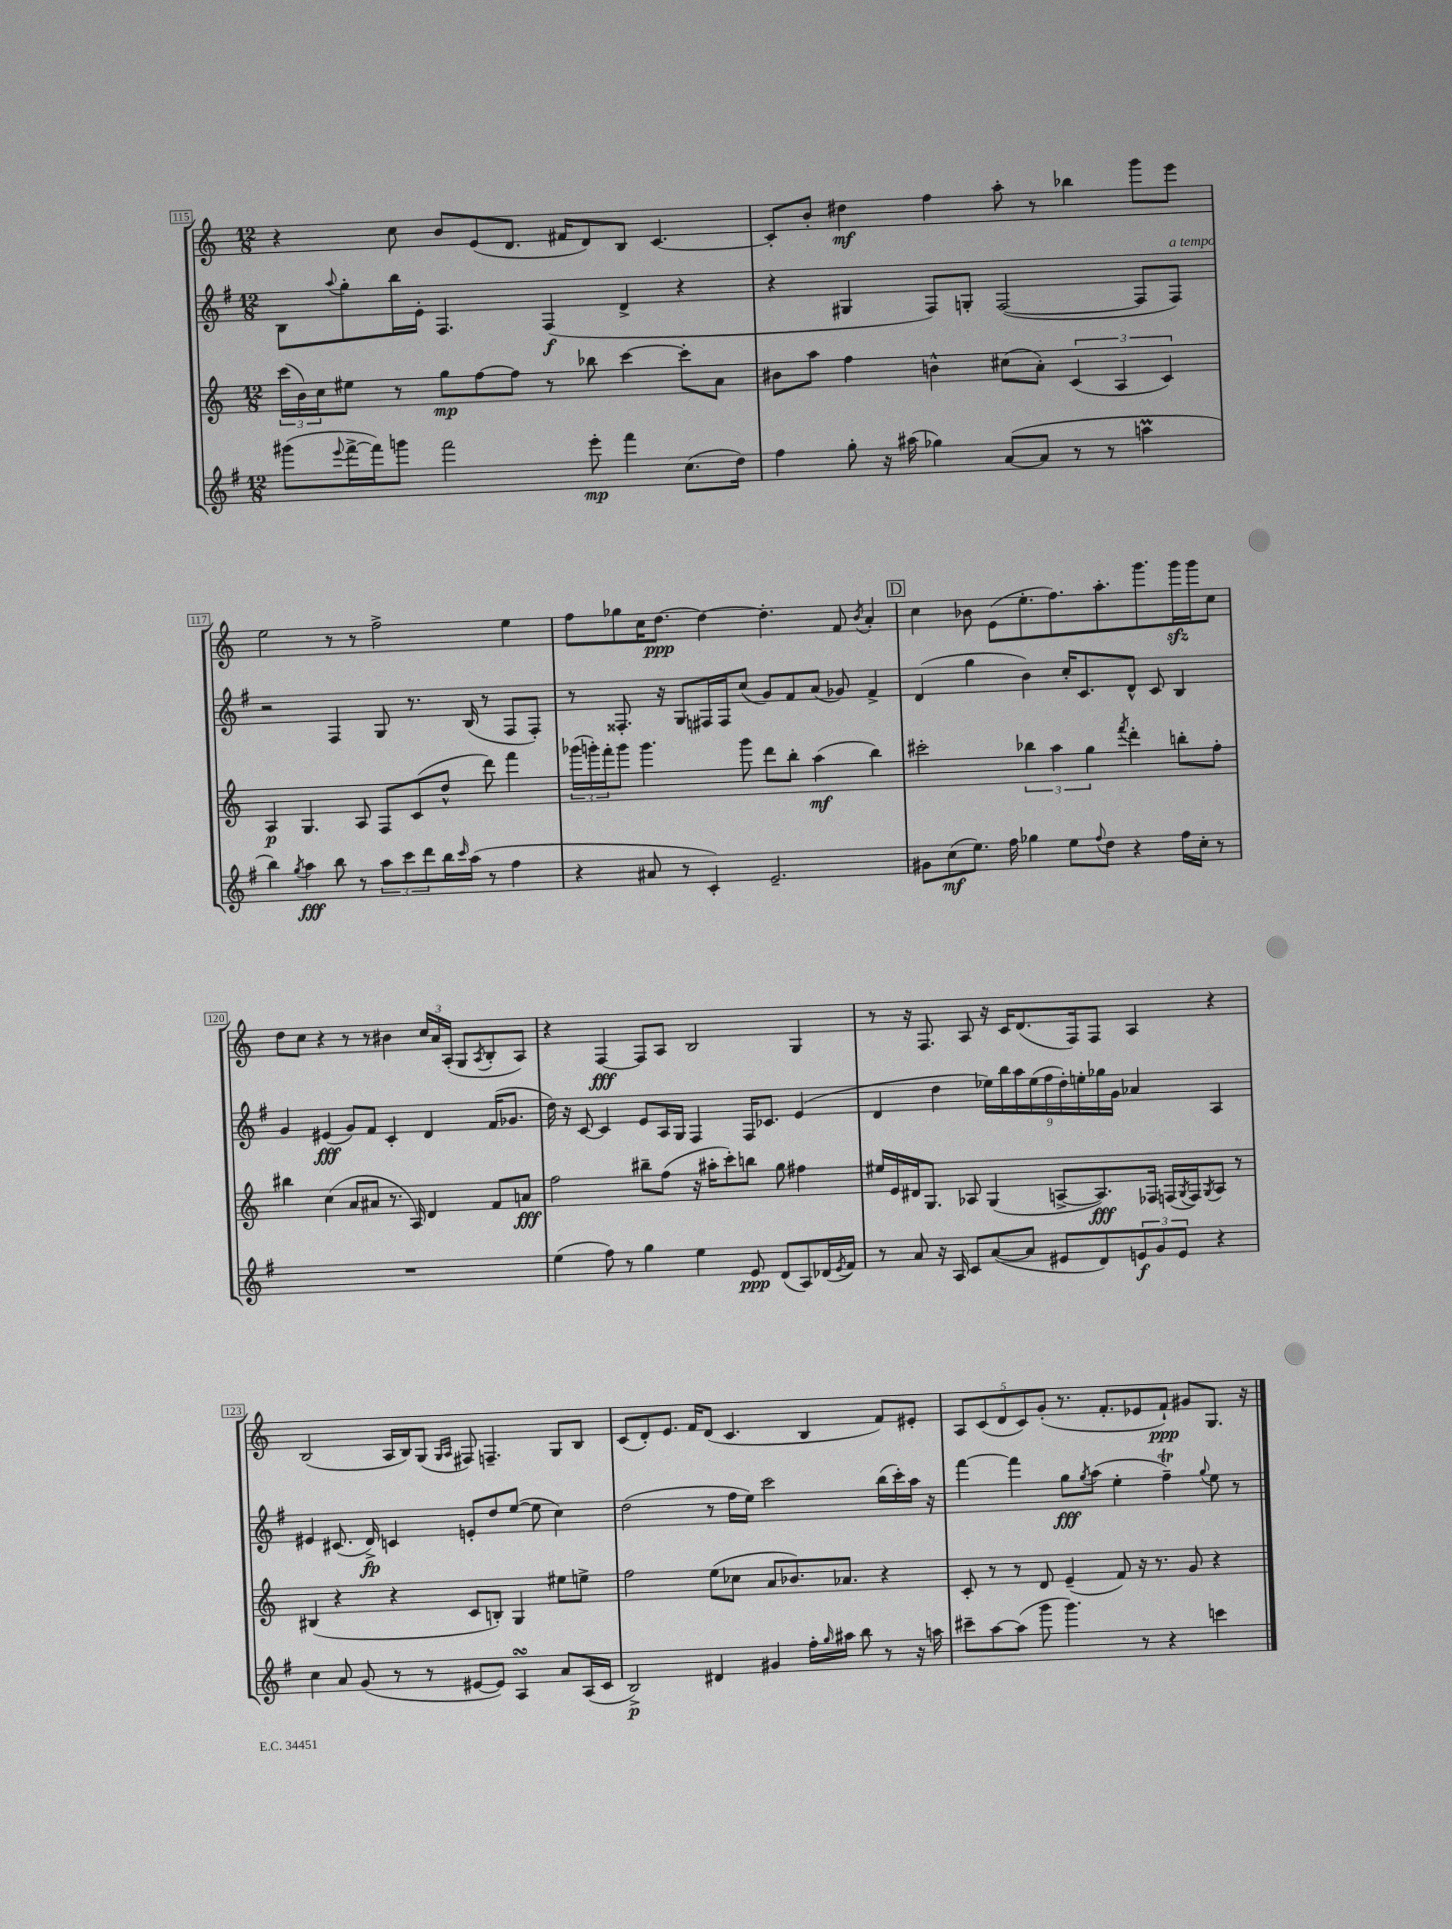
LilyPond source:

<<
\new StaffGroup <<
\new Staff = "s0" {
    \clef treble \key c \major \numericTimeSignature \time 12/8
    r4 c''8 b'8 e'8( d'8. fis'16 d'8) b8 c'4.~ |
    c'8-. b'8-. dis''4\mf f''4 a''8-. r8 bes''4 g'''8 e'''8 |
    e''2 r8 r8 f''2-> e''4 |
    f''8 ges''8 c''16 d''8.~\ppp d''4~ d''4.-. f'8 \acciaccatura { b'8 } a'4-. |
    \mark \markup { \box "D" } c''4 bes'8 e'8( e''8.-. f''8.) a''8.-. g'''8. g'''16\sfz g'''16 c''8 |
    d''8 c''8 r4 r8 r8 bis'4 \tuplet 3/2 { c''16 a'16 a16-.( } g8 \acciaccatura { a8 } b8-. a8) |
    r4 f4~\fff f8 a8 b2 g4 |
    r8 r16 f8. a8 r16 c'16 d'8.( f16) f8 a4 r4 |
    b2( a16 b16) g8( \grace { g16 a16 } fis8) f4.-- g8 b8 |
    c'8( d'8-.) e'8. f'16 d'8( c'4. b4 f'8) eis'8-. |
    \tuplet 5/4 { a8 c'8( d'8 c'8) g'8-.( } r8. f'8.-. ees'8 f'8-!\ppp) gis'8 g8. r16 \bar "|." |
}
\new Staff = "s1" {
    \clef treble \key g \major \numericTimeSignature \time 12/8
    b8 \appoggiatura { a''8 } g''8-. b''16 e'16-. fis4. fis4\f( d'4-> r4 |
    r4 gis4 fis8) g8-. fis2~( fis8 fis8^\markup { \italic "a tempo" }) |
    r2 fis4 g8 r8. b16( r8 fis8 fis8-.) |
    r8 fisis8.-. r16 g8 fis16 fis16 c''8( g'8) fis'8 a'8( ges'8) fis'4-> |
    \mark \markup { \box "D" } d'4( g''4 b'4) c''16-. c'8. d'8-^ c'8 b4 |
    g'4 eis'4\fff( g'8) fis'8 c'4-. d'4 fis'16( ges'8. |
    d''16) r16 c'8~ c'4 e'8 a16 g16 fis4 fis16 ces'8. e'4( |
    d'4 d''4 \tuplet 9/8 { ees''16) b''16 a''16 ees''16( fis''16 d''16-.) e''16-. ges''16 g'16 } aes'4 a4 |
    eis'4 cis'8.( d'16->\fp) c'4 e'8-. d''8 e''8~( e''8 c''4) |
    d''2( r8 fis''16 e''16) c'''2 b''16( c'''16-.) a''16 r16 |
    fis'''4~ fis'''4 g''8\fff \acciaccatura { g''8 } a''8( e''4-. fis''4--\trill) \appoggiatura { g''8 } e''8 r8 \bar "|." |
}
\new Staff = "s2" {
    \clef treble \key c \major \numericTimeSignature \time 12/8
    \tuplet 3/2 { c'''16( b'16) c''16 } eis''8 r8 g''8\mp f''8~ f''8 r8 bes''8 c'''4~ c'''8-. a'8 |
    bis'8 a''8 f''4 b'4-^ cis''8( a'8-.) \tuplet 3/2 { c'4( a4 c'4) } |
    a4\p g4. a8 f8 c'8( d''8-^ d'''8) f'''4 |
    \tuplet 3/2 { ges'''16( g'''16-.) f'''16-. } g'''8 g'''4. g'''8 d'''8 b''8-. a''4\mf( b''4) |
    \mark \markup { \box "D" } cis'''2-. \tuplet 3/2 { bes''4 a''4 g''4 } \acciaccatura { f'''8 } d'''4-. b''8-. f''8-. |
    bis''4 c''4( a'8 ais'8 r8. a16) d'4 f'8 a'8\fff |
    f''2 bis''8-- f''8( r16 ais''16-. c'''8-.) b''8 g''8 fis''4 |
    eis''16 e'16 dis'16 g8. aes8 g4( a8~-> a8.\fff) fes16 f16( \acciaccatura { g8 } f16) \acciaccatura { g8 } a8 r8 |
    bis4( r4 r4 c'8 b8-.) g4 eis''8 e''8-> |
    f''2 e''8( ces''8 a'8 bes'8.) aes'8. r4 |
    c'8-. r8 r8 d'8 e'4--( f'8) r16 r8. g'8 r4 \bar "|." |
}
\new Staff = "s3" {
    \clef treble \key g \major \numericTimeSignature \time 12/8
    gis'''8( \appoggiatura { e'''8 } fis'''16~-> fis'''16) g'''8 fis'''2 e'''8-.\mp fis'''4 c''8.( d''16) |
    fis''4 g''8-. r16 ais''16( ges''4) a'8~( a'8 r8 r8 a''4\prall |
    b''4) \acciaccatura { g''8 } a''4\fff b''8 r8 \tuplet 3/2 { a''8 c'''8 d'''8 } b''16 \grace { c'''16 } a''16( r8 fis''4 |
    r4 ais'8 r8 c'4-.) e'2.-- |
    \mark \markup { \box "D" } gis'8 c''8\mf( e''8.) fis''16 ges''4 e''8 \appoggiatura { fis''8 } d''8 r4 fis''16 c''16-. r8 |
    R1. |
    e''4( fis''8) r8 g''4 e''4 e'8\ppp d'8( a8) des'16( \acciaccatura { e'8 } fis'16) |
    r8 a'8 r16 a16 c'8 a'8~( a'8 eis'8 d'8) \tuplet 3/2 { e'8\f g'8 e'8 } r4 |
    c''4 a'8 g'8( r8 r8 eis'8~ eis'8) a4\turn a'8 a16( c'16 |
    b2->\p) dis'4 gis'4 fis''16-. \grace { g''16 } ais''16 b''8 r8 r16 a''16 |
    cis'''8-- a''8~ a''8( g'''8 g'''4.) r8 r4 c'''4 \bar "|." |
}
>>
>>
\layout { \context { \Score currentBarNumber = #115 \override BarNumber.stencil = #(make-stencil-boxer 0.1 0.3 ly:text-interface::print) } }
